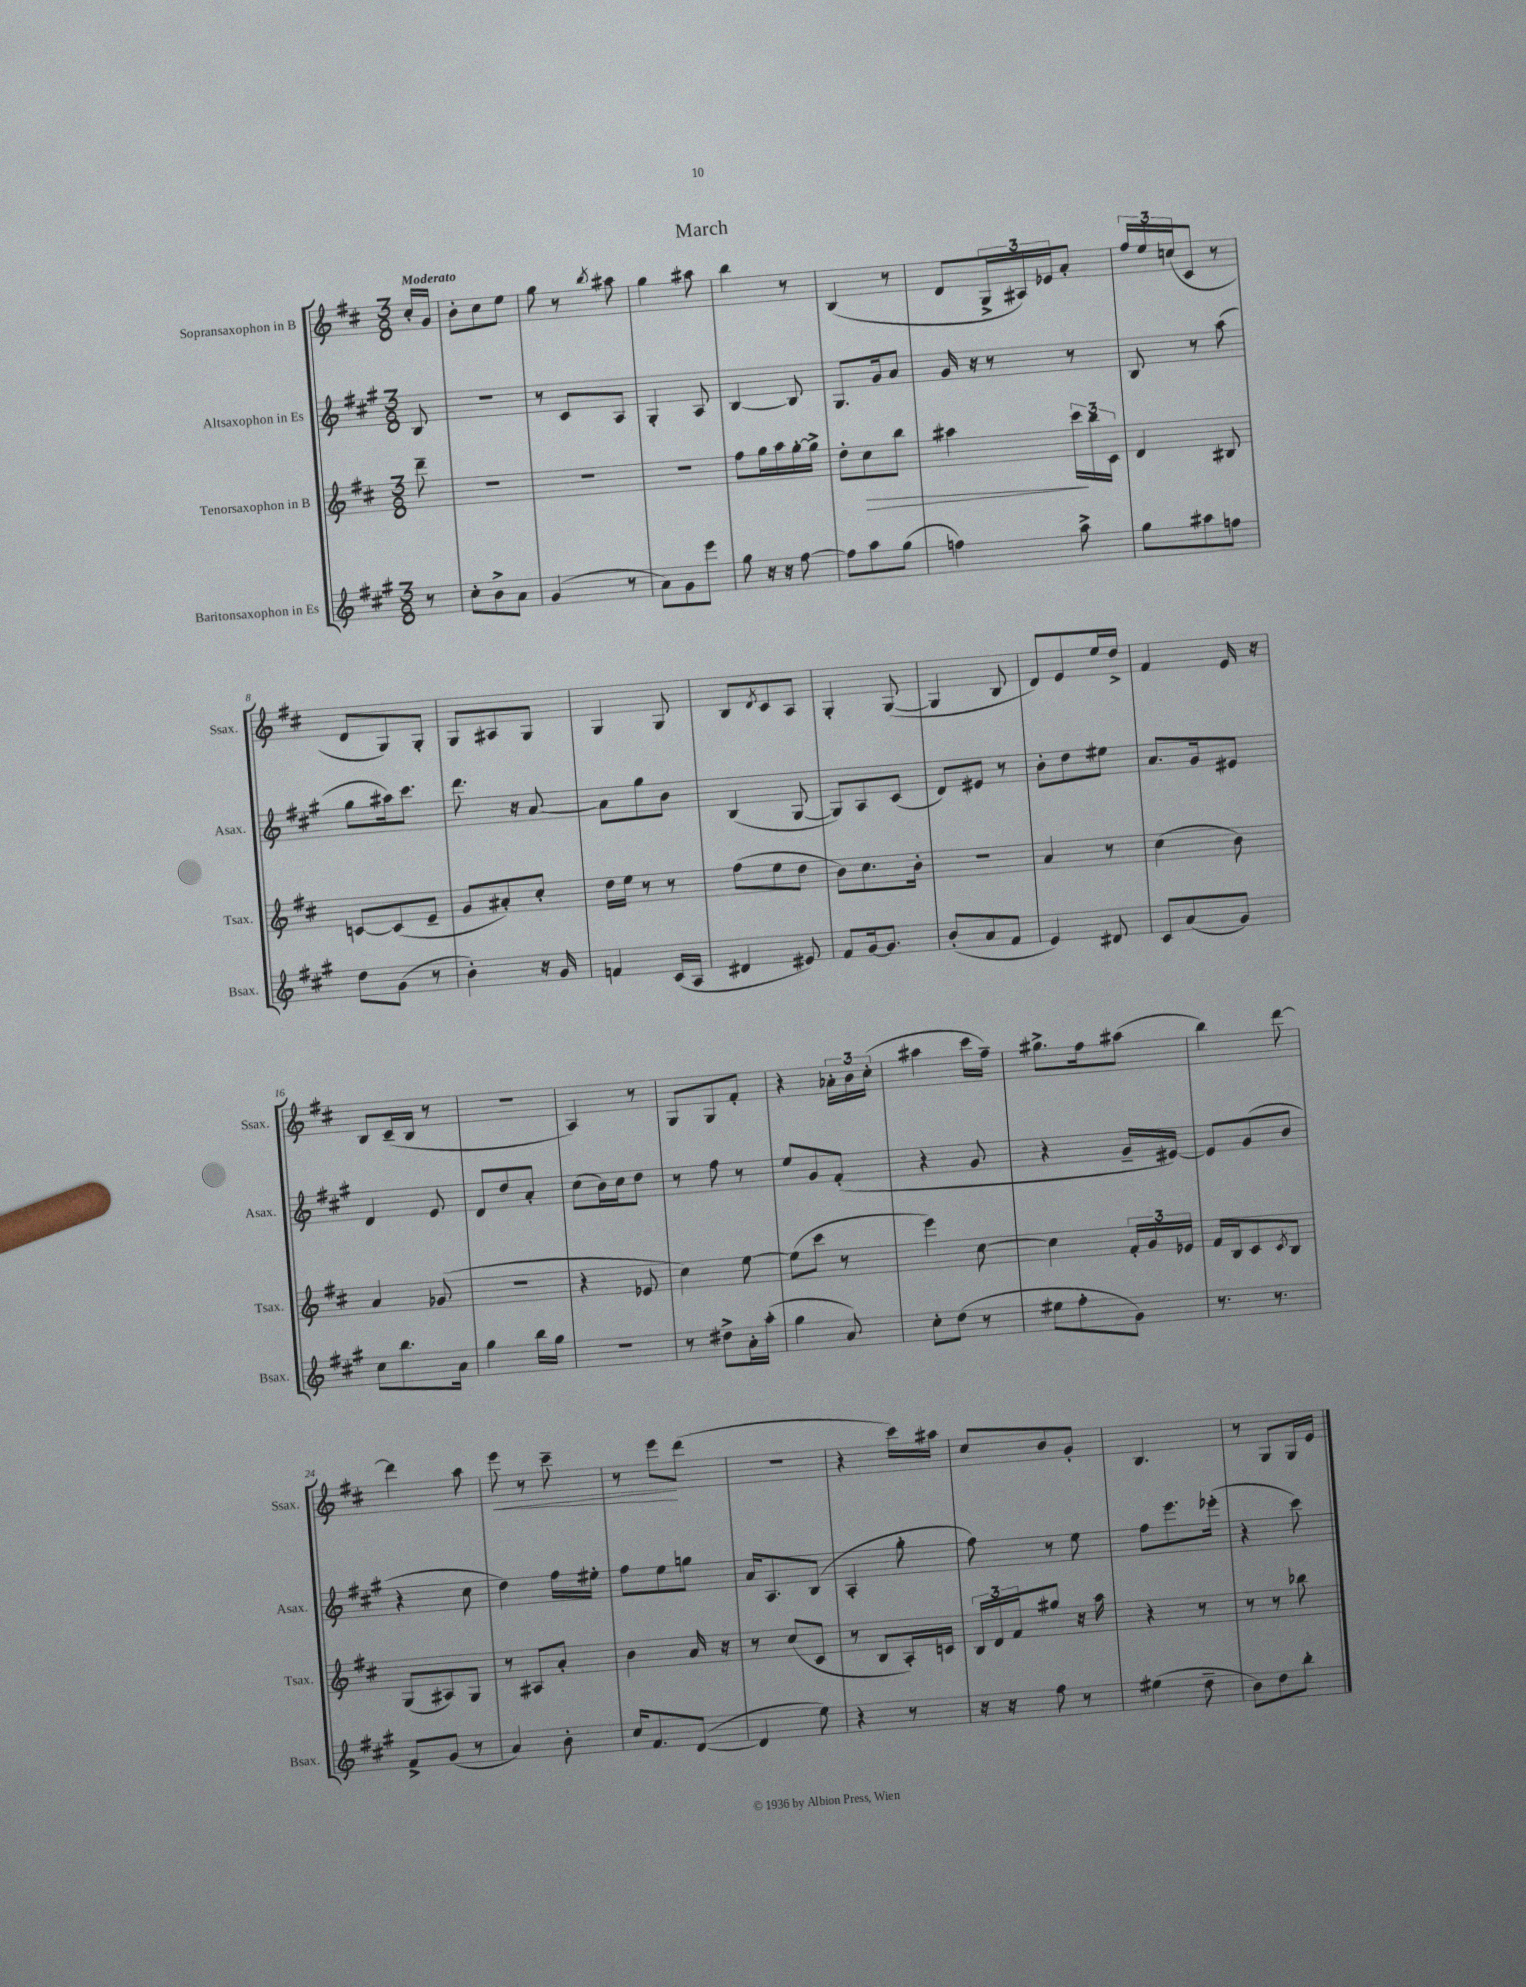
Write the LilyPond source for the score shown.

\header { title = "March" }
<<
\new StaffGroup <<
\new Staff = "s0" \with { instrumentName = "Sopransaxophon in B" shortInstrumentName = "Ssax." } {
    \clef treble \key d \major \numericTimeSignature \time 3/8 \partial 8 \tempo "Moderato"
    cis''16-. g'16 |
    b'8-. cis''8 e''8 |
    g''8 r8 \acciaccatura { b''8 } ais''8 |
    g''4 ais''8 |
    b''4 r8 |
    b4( r8 |
    d'8 \tuplet 3/2 { g16-> ais16) ees'16 } a'8-. |
    \tuplet 3/2 { fis''16 e''16 c''16( } cis'8 r8 |
    d'8 g8) g8-. |
    g8 ais8 g8 |
    g4 g8 |
    b8 \acciaccatura { d'8 } cis'8 a8 |
    g4-. g8~( |
    g4 b8 |
    d'8) e'8 e''16 d''16-> |
    fis'4 e'16 r16 |
    b8 cis'16--( b16 r8 |
    R4. |
    a4) r8 |
    g8 g8 fis'8-. |
    r4 \tuplet 3/2 { aes'16-. b'16 cis''16-.( } |
    ais''4 cis'''16 fis''16--) |
    gis''8.-> fis''16 ais''8( |
    b''4) d'''8~ |
    d'''4 a''8 |
    e'''8\< r8 cis'''8-- |
    r8 e'''8\! d'''8( |
    R4. |
    r4 cis'''16) ais''16 |
    cis''8 b'8 g'8-. |
    b4. |
    r8 g8 g16 e'16 \bar "|." |
}
\new Staff = "s1" \with { instrumentName = "Altsaxophon in Es" shortInstrumentName = "Asax." } {
    \clef treble \key a \major \numericTimeSignature \time 3/8 \partial 8
    b8 |
    R4. |
    r8 cis'8 a8 |
    gis4-. a8 |
    b4~ b8 |
    gis8. gis'16 a'8 |
    gis'16 r16 r8 r8 |
    b8 r8 a''8( |
    gis''8 ais''16) cis'''8. |
    d'''8. r16 a'8~ |
    a'8 gis''8 b'8 |
    b4( gis8~ |
    gis8) a8 cis'8( |
    d'8) eis'8 r8 |
    b'8-. d''8 eis''8 |
    a'8. gis'16 eis'8 |
    d'4 e'8 |
    d'8 d''8 a'8-. |
    cis''8( b'16) cis''16 d''8 |
    r8 fis''8 r8 |
    e''8 gis'8 fis'8-.( |
    r4 gis'8 |
    r4 gis'16-- eis'16~) |
    eis'8 gis'8( b'8 |
    r4 cis''8 |
    d''4) fis''16 eis''16-. |
    fis''8 e''8 g''8 |
    a'16 a8. b8( |
    a4-. gis''8-. |
    fis''8) r8 e''8 |
    fis''8 e'''8. ees'''16-.( |
    r4 cis'''8) \bar "|." |
}
\new Staff = "s2" \with { instrumentName = "Tenorsaxophon in B" shortInstrumentName = "Tsax." } {
    \clef treble \key d \major \numericTimeSignature \time 3/8 \partial 8
    d'''8-- |
    R4. |
    R4. |
    R4. |
    fis''8 g''16 a''16 g''16~-. g''16-> |
    d''8-. cis''8\> b''8 |
    ais''4 \tuplet 3/2 { cis'''16\! b''16 cis'16 } |
    d'4 bis8 |
    c'8~ c'8( e'8-- |
    g'8 ais'8-.) cis''8-. |
    d''16 e''16 r8 r8 |
    fis''8( e''8 d''8 |
    b'8) cis''8. b'16-. |
    R4. |
    a'4 r8 |
    cis''4( b'8) |
    a'4 ges'8( |
    R4. |
    r4 ees'8 |
    cis''4) e''8~ |
    e''8( cis'''8 r8 |
    e'''4) cis''8~ |
    cis''4 \tuplet 3/2 { fis'16-. g'16 ees'16 } |
    fis'16 b16 cis'8 \acciaccatura { cis'8 } b8 |
    g8( ais8) g8 |
    r8 ais8 a'8-. |
    b'4 a'16 r16 |
    r8 cis''8( cis'8 |
    r8 b8 a16-.) c'16 |
    \tuplet 3/2 { b16 d'16 fis'16 } gis''8 r16 a''16 |
    r4 r8 |
    r8 r8 bes''8 \bar "|." |
}
\new Staff = "s3" \with { instrumentName = "Baritonsaxophon in Es" shortInstrumentName = "Bsax." } {
    \clef treble \key a \major \numericTimeSignature \time 3/8 \partial 8
    r8 |
    cis''8-. b'8-> a'8 |
    gis'4( r8 |
    a'8) gis'8 e'''8 |
    gis''8 r16 r16 fis''8~ |
    fis''8 a''8 gis''8( |
    f''4) a''8-> |
    gis''8 ais''8 f''8 |
    d''8 gis'8( r8 |
    b'4-.) r16 gis'16 |
    f'4 cis'16( a16 |
    dis'4 eis'8) |
    fis'8 gis'16~ gis'8. |
    b'8-.( a'8 fis'8 |
    e'4) dis'8 |
    cis'8 a'8( gis'8) |
    cis''8 b''8. a'16 |
    gis''4 b''16 gis''16 |
    R4. |
    r8 dis''8-> a'16-. a''16-.( |
    gis''4 a'8) |
    cis''8-. d''8( r8 |
    eis''8 fis''8-. gis'8) |
    r8. r8. |
    fis'8-> gis'8( r8 |
    a'4) b'8-. |
    cis''16 fis'8. d'8~( |
    d'4 e''8) |
    r4 r8 |
    r16 r16 fis''8 r8 |
    eis''4( d''8-- |
    b'8) d''8 b''8-. \bar "|." |
}
>>
>>
